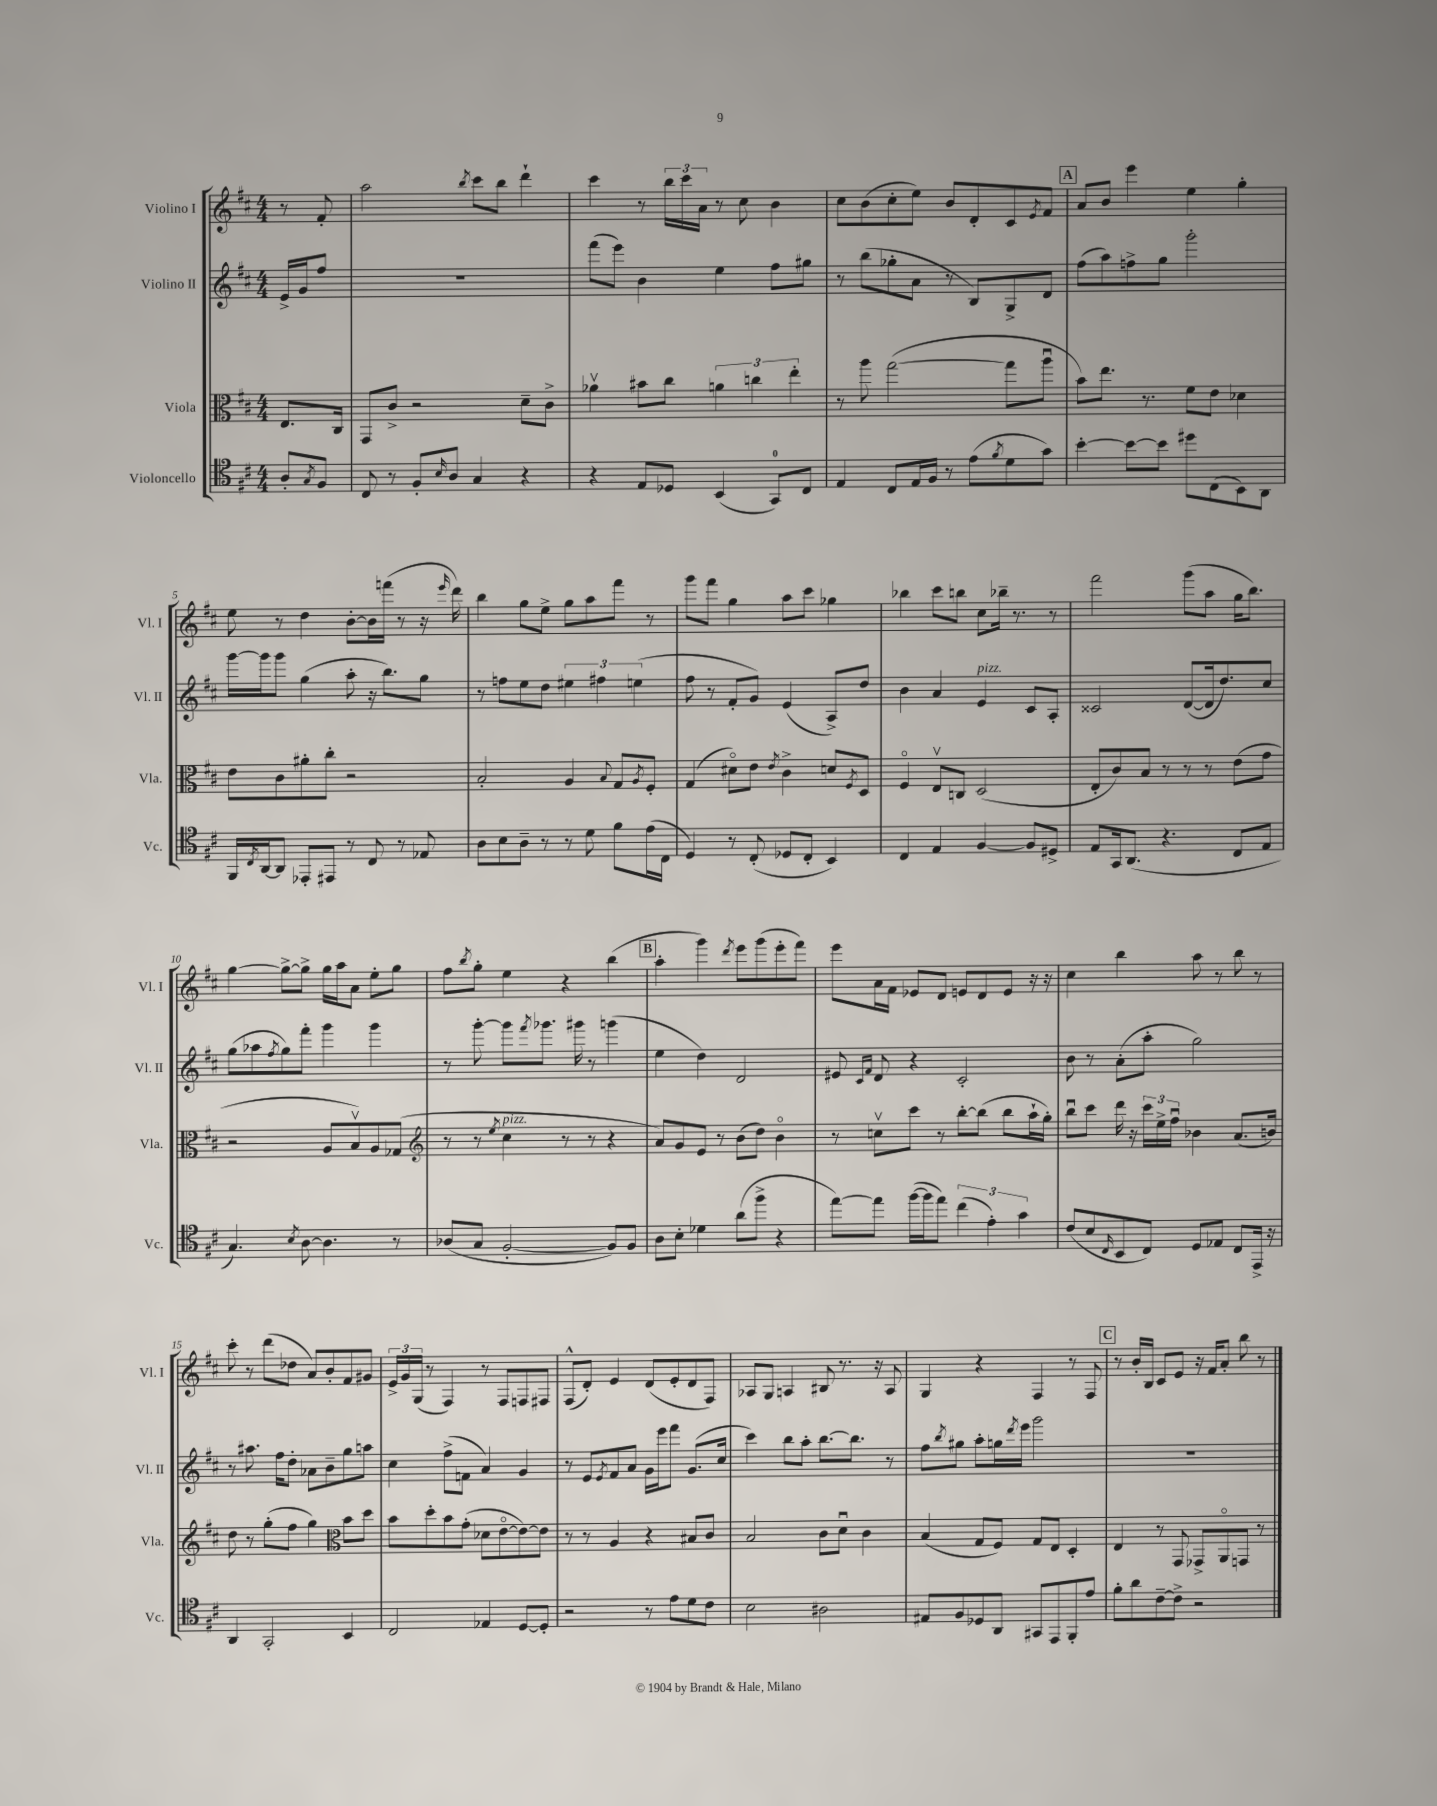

**kern	**kern	**kern	**kern
*part4	*part3	*part2	*part1
*staff4	*staff3	*staff2	*staff1
*I"Violoncello	*I"Viola	*I"Violino II	*I"Violino I
*I'Vc.	*I'Vla.	*I'Vl. II	*I'Vl. I
*clefC4	*clefC3	*clefG2	*clefG2
*k[f#c#]	*k[f#c#]	*k[f#c#]	*k[f#c#]
*M4/4	*M4/4	*M4/4	*M4/4
=	=	=	=
8A'/L	8.E/L	16e^/LL	8r
.	.	16g/J	.
8qG/	.	.	.
8F#/J	.	8ff#/J	8f#'/
.	16C#/Jk	.	.
=1	=1	=1	=1
8C#/	8GG/L	1r	2aa\
8r	8c#^/J	.	.
8F#'/L	2r	.	.
16qqB/	.	.	.
8A/J	.	.	.
.	.	.	8qbb/
4G/	.	.	8ccc#\L
.	.	.	8bb\J
4r	8d~\L	.	4ddd`\
.	8c#^\J	.	.
=2	=2	=2	=2
4r	4a-Xv\	(8fff#\L	4ccc#\
.	.	8eee\J)	.
8E/L	8b#X\L	4b\	8r
8D-X/J	8cc#\J	.	24bb\LL
.	.	.	24ccc#\
.	.	.	24a\JJ
(4BB/	6an\	4ee\	8r
.	.	.	8cc#\
.	6ccn\	.	.
8GG/L)	.	8ff#\L	4b\
.	6ee'\	.	.
8C#/J	.	8gg#X\J	.
=3	=3	=3	=3
4E/	8r	8r	8cc#\L
.	8aa\	(8bb\L	(8b\
8C#/L	([2gg\	8gg-X'\	8cc#'\
16E/L	.	8a\J	8ee\J)
16F#/JJ	.	.	.
8r	.	8r	8b/L
(8e\L	.	8B/L)	8d'/
8qf#/	.	.	.
8d\	8gg\L]	8G^/	8c#/
.	.	.	8qe/
8g\J)	8aau\J	8d/J	8f#/J
!!LO:REH:place=s1:t=A
=4	=4	=4	=4
[4b'\	8b\L)	(8ff#\L	8a/L
.	8.ee\J	8aa\)	8b/J
8b\L_	.	8ffn^\	4eee\
.	8.r	.	.
8b\J]	.	8gg\J	.
8dd#X\L	8f#\L	2ggg'\	4ee\
(8C#\	8e\J	.	.
8BB\)	4d-X\	.	4gg'\
8AA\J	.	.	.
!!LO:LB:g=z
=5	=5	=5	=5
16FF#/LL	8e\L	[16ggg\LL	8ee\
8qC#/	.	.	.
[16AA/J	.	16ggg\J]	.
8AA/J]	8c#\	8ggg\J	8r
8EE-X'/L	8a#X'\	(4gg\	4dd\
8EE#X/J	8cc#'\J	.	.
8r	2r	8aa'\	[8b'\L
8C#/	.	16r	16b\L]
.	.	8.bb\L)	(16fffn\JJ
8r	.	.	8r
8E-X/	.	8gg\J	16r
.	.	.	16qqeee/
.	.	.	16ddd\)
=6	=6	=6	=6
8A\L	2B'/	8r	4bb\
8B\	.	8ffn\L	.
8A~\J	.	8ee\	8gg\L
8r	.	8dd\J	8ee^\J
8r	4A/	6ee#X\	8gg\L
8d\	.	.	8aa\
.	.	6ff#X\	.
.	8qqB/	.	.
8f#\L	8G/L	.	8fff#\J
.	.	(6een\	.
.	8qA/	.	.
(16e\L	8F#'/J	.	8r
16C#\JJ	.	.	.
=7	=7	=7	=7
4D/)	(4G/	8ff#\	8ggg\L
.	.	8r	8fff#\J
8r	8d#X\L)	8f#'/L	4gg\
(8C#'/	8e\J	8g/J)	.
.	8qe/	.	.
8D-X/L	4c#^\	(4e/	8aa\L
8C#'/J	.	.	8ccc#\J
4BB/)	8dn/L	8A^/L)	4gg-X\
.	8qF#/	.	.
.	8D/J	8dd/J	.
=8	=8	=8	=8
4C#/	4F#/	4b\	4bb-X\
4E/	8Ev/L	4a/	8ccc#\L
.	8Cn/J	.	8bbn\J
!	!	!LO:TX:a:i:t=pizz.	!
[4F#/	(2D/	4e/	8cc#\L
.	.	.	16bb-X~\Jk
.	.	.	8.r
8F#/L]	.	8c#/L	.
8D#X^/J	.	8A'/J	8r
=9	=9	=9	=9
8E/L	8E'/L	2c##X/	2fff#\
16GG/k	8c#/)	.	.
(8.AA/J	.	.	.
.	8B/J	.	.
4.r	8r	.	.
.	8r	([8d/L	(8ggg\L
.	8r	16d/k]	8aa\J
.	.	8.dd/)	.
8C#/L	(8e\L	.	16gg\KL
.	.	.	8.bb\J)
8E/J	8g\J	8cc#/J	.
!!LO:LB:g=z
=10	=10	=10	=10
4.G/)	2r	(8gg\L	[4gg\
.	.	8aa-X\	.
.	.	8qff#/	.
.	.	8gg\)	8gg^\L_
8qB/	.	.	.
[8A\	.	8fff#'\J	8gg^\J]
4.A\]	8A/L	4ggg\	16gg\LL
.	.	.	16aa\J
.	8Bv/)	.	8a\J
.	8A/	4ggg\	8ee'\L
8r	(8G-X/J	.	8gg\J
=11	=11	=11	=11
*	*clefG2	*	*
(8A-X/L	8r	8r	8ff#\L
.	.	.	8qbb/
8G/J	8r	[8ggg'\	8gg'\J
.	8qee/	.	.
!	!LO:TX:a:i:t=pizz.	!	!
[2F#'/	4cc#\	8ggg\L]	4ee\
.	.	8qfff#/	.
.	.	8.ggg-X\J	.
.	8r	.	4r
.	.	16ggg#X\	.
.	8r	8r	.
8F#/L])	4r	(4gggn\	(4bb\
8F#/J	.	.	.
!!LO:REH:place=s1:t=B
=12	=12	=12	=12
8A\L	8a/L)	4ee\	4aa'\
8B'\J	8g/	.	.
4d-X\	8e/J	4dd\)	4ggg\)
.	8r	.	.
.	.	.	8qddd/
(8a\L	(8b\L	2d/	8eee\L
8ff#^\J	8dd\J)	.	(8ggg\
4r	4b\	.	8eee'\
.	.	.	8fff#\J)
=13	=13	=13	=13
[8ee\L)	8r	8e#X/	8eee\L
.	.	16qqc#/LL	.
.	.	16qqf#/JJ	.
8ee\J]	8ccnv\L	8d/	16a\L
.	.	.	16f#\JJ
([16ff#\LL	8ccc#\J	4r	8e-X/L
16ff#\J]	.	.	.
8ee\J)	8r	.	8d/J
(6cc#\	[8bb'\L	2c#'/	8en/L
.	(8bb\J]	.	8d/
6e'\)	.	.	.
.	8bb\L	.	8e/J
6g\	.	.	.
.	16aa`\L	.	16r
.	16gg'\JJ)	.	16r
=14	=14	=14	=14
(8c#/L	8bbu\L	8b\	4cc#\
8B/	8ccc#\J	8r	.
16qqC#/	.	.	.
8BB/	16ddd\	(8a'\L	4bb\
.	16r	.	.
8C#/J)	24ccc#\LL	8aa'\J	.
.	24ee^\	.	.
.	24ff#u\JJ	.	.
8D/L	4b-X\	2gg\)	8aa\
8E-X/J	.	.	8r
8C#/L	(8.a/L	.	8bb\
16EE^/Jk	.	.	8r
16r	16bn/Jk)	.	.
!!LO:LB:g=z
=15	=15	=15	=15
4AA/	8dd\	8r	8ccc#'\
.	8r	8.aa#X\	8r
2GG'/	(8gg'\L	.	(8ddd\L
.	.	16ff#\KL	.
.	8ff#\J	8dd'\J	8dd-X\J
.	4gg\)	8a-X\L	8a/L)
.	.	8b~\	8b'/
*	*clefC3	*	*
4BB/	8b\L	8gg\	8f#/
.	8dd\J	8aan\J	8g#X/J
=16	=16	=16	=16
2C#/	8b\L	4cc#\	24e^/LL
.	.	.	24g/
.	.	.	(24G/JJ
.	8dd'\	.	8r
.	8b\	(8ff#^\L	4F#/)
.	(8g'\J	8fn\J	.
4E-X/	8d-X\L	4a/)	8r
.	[8e\	.	8F#/L
[8D/L	8e\_)	4g/	8Fn/
8D'/J]	8e\J]	.	8F#X/J
=17	=17	=17	=17
2r	8r	8r	(8F#^^/L
.	8r	8e/L	8d'/J)
.	.	8qe/	.
.	4A/	8f#/	4e/
.	.	8a/J	.
8r	4r	16g\LL	(8d/L
.	.	16eee\J	.
8e\L	.	8fff#\J	8e'/
8d\	8B#X/L	(8.g/L	8d/
8c#\J	8c#/J	.	8F#/J)
.	.	16cc#/Jk	.
=18	=18	=18	=18
2B\	2B/	4ccc#\)	8A-X/L
.	.	.	8G/J
.	.	8bb\L	4An/
.	.	8aa'\J	.
2A#X\	8c#\L	[8.bb\L	8B#X/
.	8du\J	.	8.r
.	.	8.bb\J]	.
.	4c#\	.	.
.	.	.	16r
.	.	8r	8A/
=19	=19	=19	=19
8E#X/L	(4B/	8ff#\L	4G/
.	.	8qbb/	.
8F#/	.	8gg#X\J	.
8D-X/	8G/L	8aa'\L	4r
8AA/J	8F#/J)	16ggn\L	.
.	.	8qddd/	.
.	.	16eee\JJ	.
8GG#X/L	8G/L	2ggg\	4F#/
8EE/	8E/J	.	.
8FF#'/	4D'/	.	8r
8e/J	.	.	8F#/
!!LO:REH:place=s1:t=C
=20	=20	=20	=20
8f#'\L	4E/	1r	8r
8a\	.	.	16b'/LL
.	.	.	16B/JJ
[8c#~\	8r	.	8c#/L
8c#^\J]	8GG/	.	8e/J
2r	8GG-X^/L	.	16r
.	.	.	16f#/KL
.	8AA/	.	8a'/J
.	8GGn/J	.	8bb\
.	8r	.	8r
==	==	==	==
*-	*-	*-	*-
